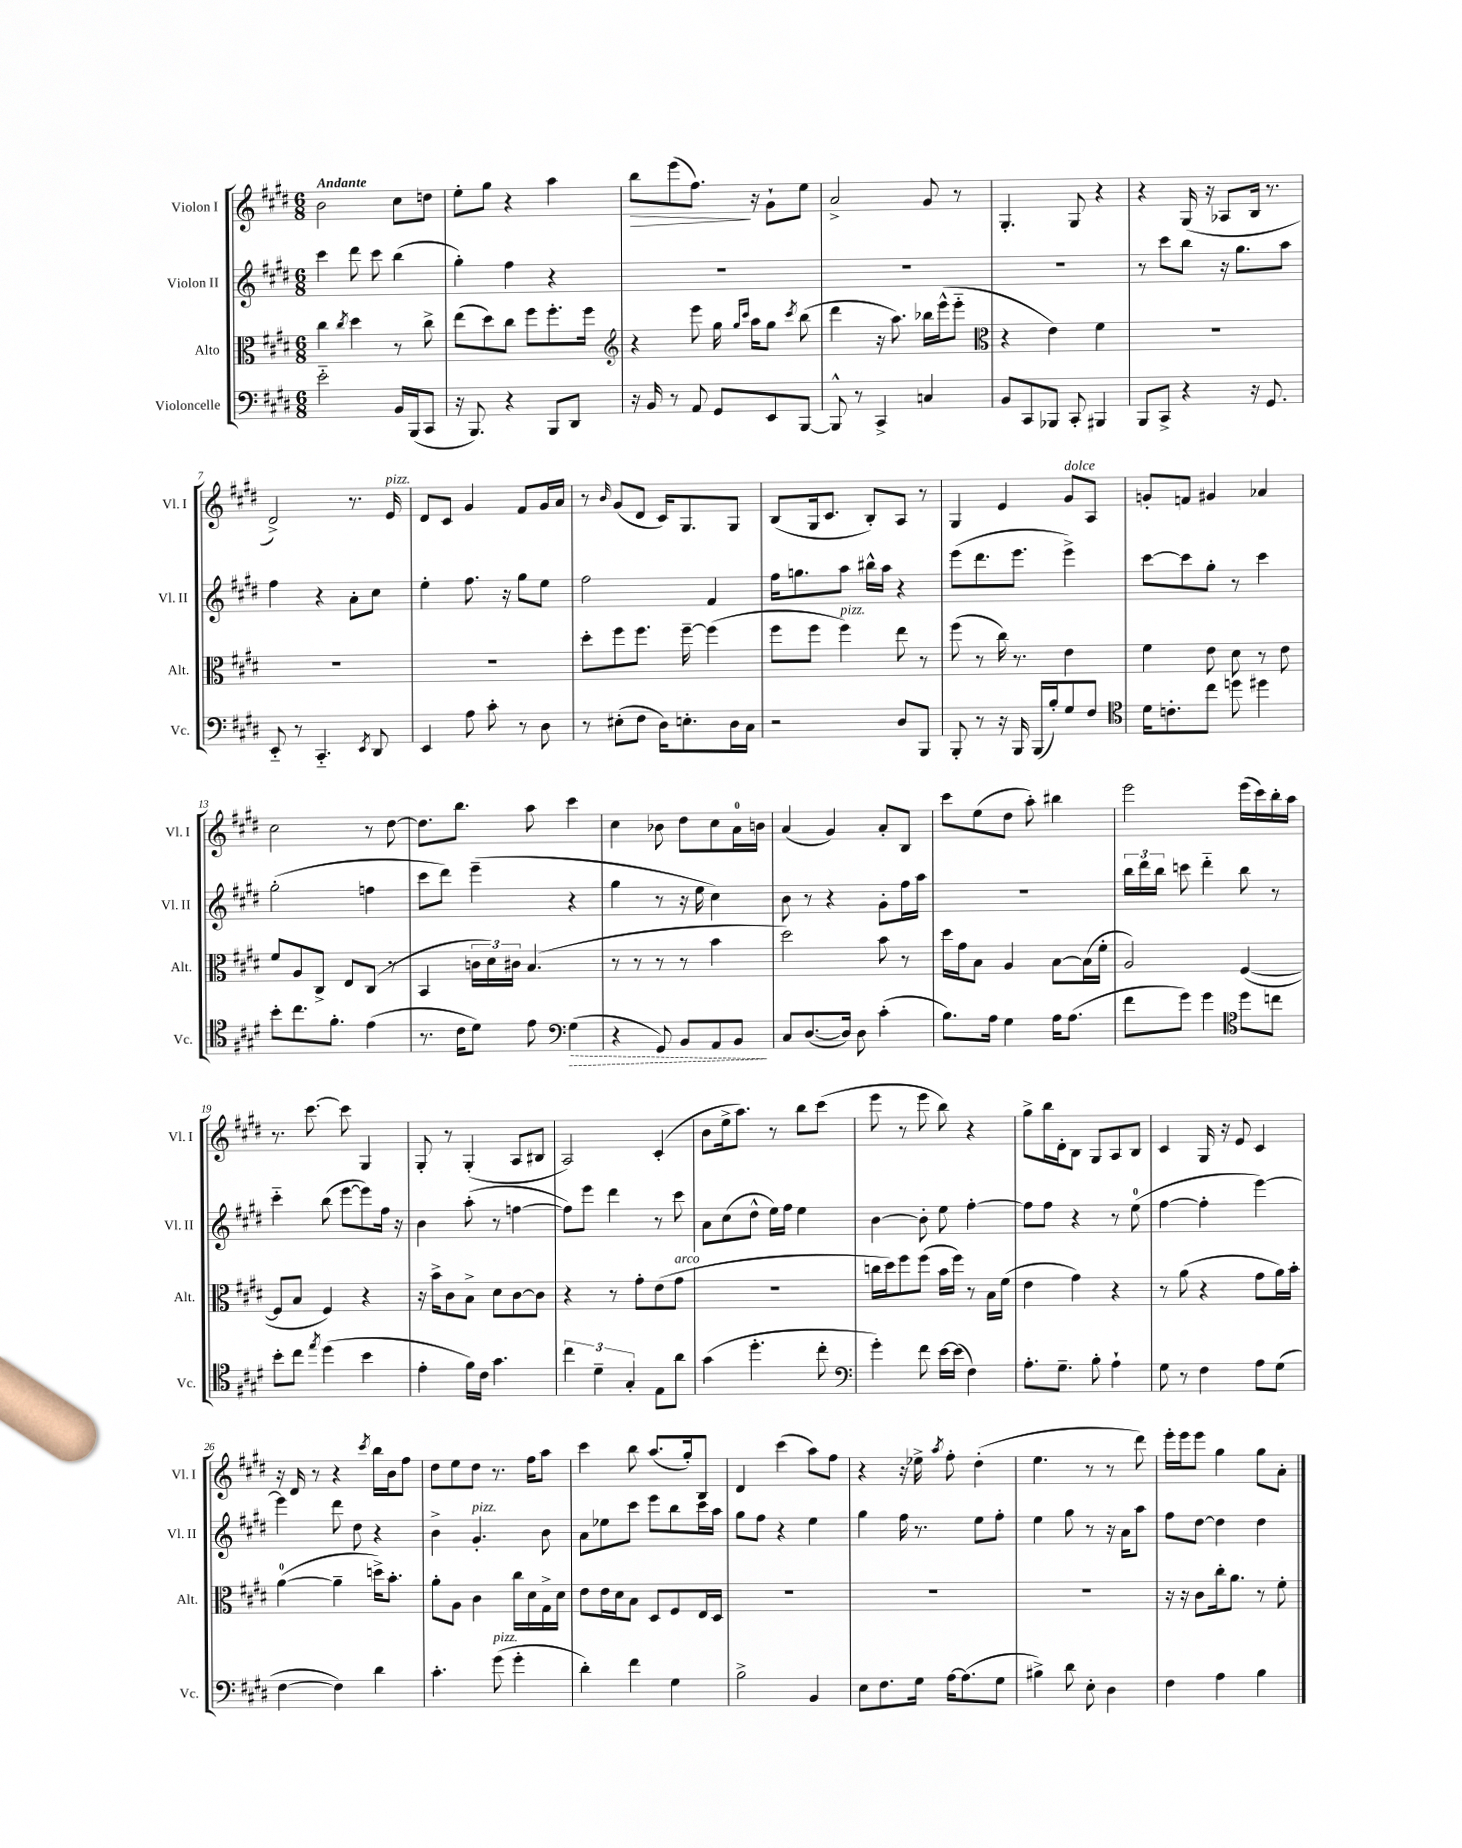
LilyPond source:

<<
\new StaffGroup <<
\new Staff = "s0" \with { instrumentName = "Violon I" shortInstrumentName = "Vl. I" } {
    \clef treble \key e \major \numericTimeSignature \time 6/8 \tempo "Andante"
    \autoBeamOff b'2 cis''8[ d''8] |
    e''8[-. gis''8] r4 a''4 |
    b''8[\> e'''8( fis''8.]\!) r16 gis'8[-! e''8] |
    a'2-> gis'8 r8 |
    gis4.-. gis8 r4 |
    r4 gis16( r16 aes8[ b16] r8. |
    dis'2->) r8. e'16^\markup { \italic "pizz." } |
    dis'8[ cis'8] gis'4 fis'8[ gis'16 a'16] |
    r8 \grace { b'16 } gis'8[( dis'8] cis'16[) gis8. gis8] |
    b8[( gis16 cis'8.] b8[-.) a8] r8 |
    gis4 e'4 gis'8[^\markup { \italic "dolce" } a8] |
    g'8[-. f'8] gis'4 aes'4 |
    cis''2 r8 dis''8~ |
    dis''8.[ b''8.] a''8 cis'''4 |
    cis''4 bes'8 dis''8[ cis''8 a'16-0 b'16] |
    a'4( gis'4) a'8[-. b8] |
    cis'''8[ e''8( dis''8] a''8-.) bis''4 |
    e'''2 e'''16[( cis'''16) b''16-. a''16] |
    r8. cis'''8.~ cis'''8 gis4 |
    gis8-. r8 gis4-.( a8[ bis8] |
    a2) cis'4-.( |
    b'8[ e''16-> a''8.]) r8 b''8[ cis'''8]( |
    e'''8 r8 e'''8 b''8) r4 |
    gis''8[-> b''16 dis'16-. b8] gis8[ a8 b8] |
    cis'4 gis16 r16 e'8 cis'4 |
    r16 dis'16 r8 r4 \acciaccatura { cis'''8 } b''16[ b'16 fis''8] |
    dis''8[ e''8 dis''8] r8. fis''16[ a''8] |
    cis'''4 b''8 a''8.[( gis''16-.) b8] |
    dis'4 cis'''4( a''8[) fis''8] |
    r4 r16 ees''16-> \acciaccatura { a''8 } fis''8-. dis''4-.( |
    e''4. r8 r8 dis'''8) |
    e'''16[-. e'''16 e'''8] gis''4 gis''8[ a'8]-. \bar "|." |
}
\new Staff = "s1" \with { instrumentName = "Violon II" shortInstrumentName = "Vl. II" } {
    \clef treble \key e \major \numericTimeSignature \time 6/8
    \autoBeamOff cis'''4 dis'''8 cis'''8 b''4( |
    gis''4-.) fis''4 r4 |
    R2. |
    R2. |
    R2. |
    r8 cis'''8[ b''8] r16 gis''8.[ a''8] |
    fis''4 r4 a'8[-. cis''8] |
    e''4-. fis''8. r16 gis''8[ e''8] |
    fis''2 fis'4 |
    fis''16[ g''8. a''8] bis''16[-^ a''16] r4 |
    e'''8[( dis'''8. e'''8.] e'''4->) |
    cis'''8[~ cis'''8 gis''8]-. r8 cis'''4 |
    gis''2-.( f''4 |
    cis'''8[ dis'''8]) e'''4--( r4 |
    gis''4 r8 r16 e''16 cis''4) |
    b'8 r8 r4 gis'8[-. fis''16 a''16] |
    R2. |
    \tuplet 3/2 { b''16[ dis'''16 b''16] } c'''8 dis'''4-_ b''8 r8 |
    cis'''4-_ b''8( e'''8[~ e'''8) fis''16] r16 |
    b'4 a''8-.( r8 f''4~ |
    f''8[) e'''8] dis'''4 r8 cis'''8 |
    a'8[ cis''8( dis''8]-^ e''16[) fis''16] e''4 |
    b'4~ b'8-. e''8 fis''4~-. |
    fis''8[ fis''8] r4 r8 e''8-0( |
    fis''4~ fis''4-. e'''4~) |
    e'''4 dis'''8 dis''8 r4 |
    b'4-> gis'4.-.^\markup { \italic "pizz." } b'8 |
    a'8[ ees''8 cis'''8] e'''8[ b''8 cis'''16 a''16] |
    gis''8[ fis''8] r4 e''4 |
    gis''4 fis''16 r8. e''8[ fis''8]-. |
    e''4 gis''8 r8 r16 a'16[ a''8] |
    fis''8[ dis''8]~ dis''4 dis''4 \bar "|." |
}
\new Staff = "s2" \with { instrumentName = "Alto" shortInstrumentName = "Alt." } {
    \clef alto \key e \major \numericTimeSignature \time 6/8
    \autoBeamOff cis''4 \acciaccatura { cis''8 } dis''4 r8 cis''8-> |
    e''8[( dis''8) cis''8] fis''8[ fis''8.-. fis''16] |
    \clef treble r4 e'''8 gis''16 \grace { gis''16[ cis'''16] } a''16[ gis''8] \acciaccatura { cis'''8 } b''8( |
    dis'''4 r16 a''8.) bes''16[ e'''16-^( e'''8]-_ |
    \clef alto r4 e'4) fis'4 |
    R2. |
    R2. |
    R2. |
    dis''8[-. fis''8 fis''8.] fis''16~-- fis''4( |
    fis''8[ fis''8] fis''4^\markup { \italic "pizz." }) e''8 r8 |
    fis''8( r8 cis''16) r8. e'4 |
    fis'4 e'8 dis'8 r8 e'8 |
    fis'8[ a8 cis8]-> e8[ cis8]( r8 |
    b,4 \tuplet 3/2 { c'16[ dis'16) cis'16] } b4.( |
    r8 r8 r8 r8 b'4 |
    dis''2) b'8 r8 |
    dis''16[ gis'16 b8] a4 b8[~ b16( fis'16]-. |
    a2) fis4~( |
    fis8[ b8] fis4) r4 |
    r16 b'16[-> cis'8 b8]-> dis'8[ cis'8~ cis'8] |
    r4 r8 gis'8[-. e'8( gis'8]^\markup { \italic "arco" } |
    R2. |
    c''16[ dis''16) fis''8 fis''8]( b'16[ fis''16]) r8 b16[ fis'16]( |
    e'4 gis'4) r4 |
    r8 a'8( r4 gis'8[ a'16) b'16]-. |
    a'4-0~( a'4-- d''16[->) b'8.]-. |
    a'8[-. a8] cis'4 cis''16[ dis'16 gis16-> dis'16] |
    e'8[ e'16 dis'16 b8] dis8[ fis8 e16 dis16] |
    R2. |
    R2. |
    R2. |
    r16 r16 cis'8[ cis''16-. a'8.] r8 fis'8-. \bar "|." |
}
\new Staff = "s3" \with { instrumentName = "Violoncelle" shortInstrumentName = "Vc." } {
    \clef bass \key e \major \numericTimeSignature \time 6/8
    \autoBeamOff e'2-_ b,16[ b,,16( cis,8] |
    r16 b,,8.) r4 b,,8[ dis,8] |
    r16 b,16 r8 a,8 gis,8[ e,8 b,,8]~ |
    b,,8-^ r8 cis,4-> c4 |
    b,8[ cis,8 bes,,8] cis,8-. bis,,4 |
    b,,8[ cis,8]-> r4 r16 gis,8. |
    e,8-_ r8 cis,4.-_ \acciaccatura { e,8 } dis,8 |
    e,4 a8 cis'8-. r8 dis8 |
    r8 eis8[-.( fis8] dis16[) e8.-. dis16 cis16] |
    r2 dis8[ b,,8] |
    b,,8-. r8 r16 b,,16 b,,16[( b16-.) gis8 fis8] |
    \clef tenor dis'16[ c'8.-. cis''8] d''8 dis''4 |
    b'8[-. cis''8. fis'8.]-. e'4( |
    r8. cis'16[ dis'8]) e'8 \clef bass \once \override Hairpin.style = #'dashed-line gis4\>( |
    r4 gis,8) b,8[ a,8 b,8]\! |
    cis8[ dis8.~( dis16]) dis8 cis'4-.( |
    b8.[) a16] gis4 a16[ a8.]( |
    fis'8[ gis'8]) gis'4 \clef tenor dis''8[ c''8] |
    b'8[-. cis''8] \acciaccatura { e''8 } dis''4( b'4 |
    e'4-. fis'16[) cis'16] gis'4. |
    \tuplet 3/2 { cis''4 dis'4-- gis4-. } e8[ a'8] |
    gis'4( dis''4.-. cis''8-. |
    \clef bass gis'4-.) fis'8 e'16[~ e'16]( fis4) |
    a8.[-. gis8.]-- b8-. a4-! |
    gis8 r8 fis4 a8[ gis8]( |
    fis4~ fis4) dis'4 |
    cis'4.-. gis'8^\markup { \italic "pizz." }( gis'4-. |
    dis'4-.) fis'4 gis4 |
    b2-> b,4 |
    e8[ fis8. gis16] a16[~ a8.( gis8] |
    bis4->) dis'8 e8-. dis4 |
    fis4 a4 b4 \bar "|." |
}
>>
>>
